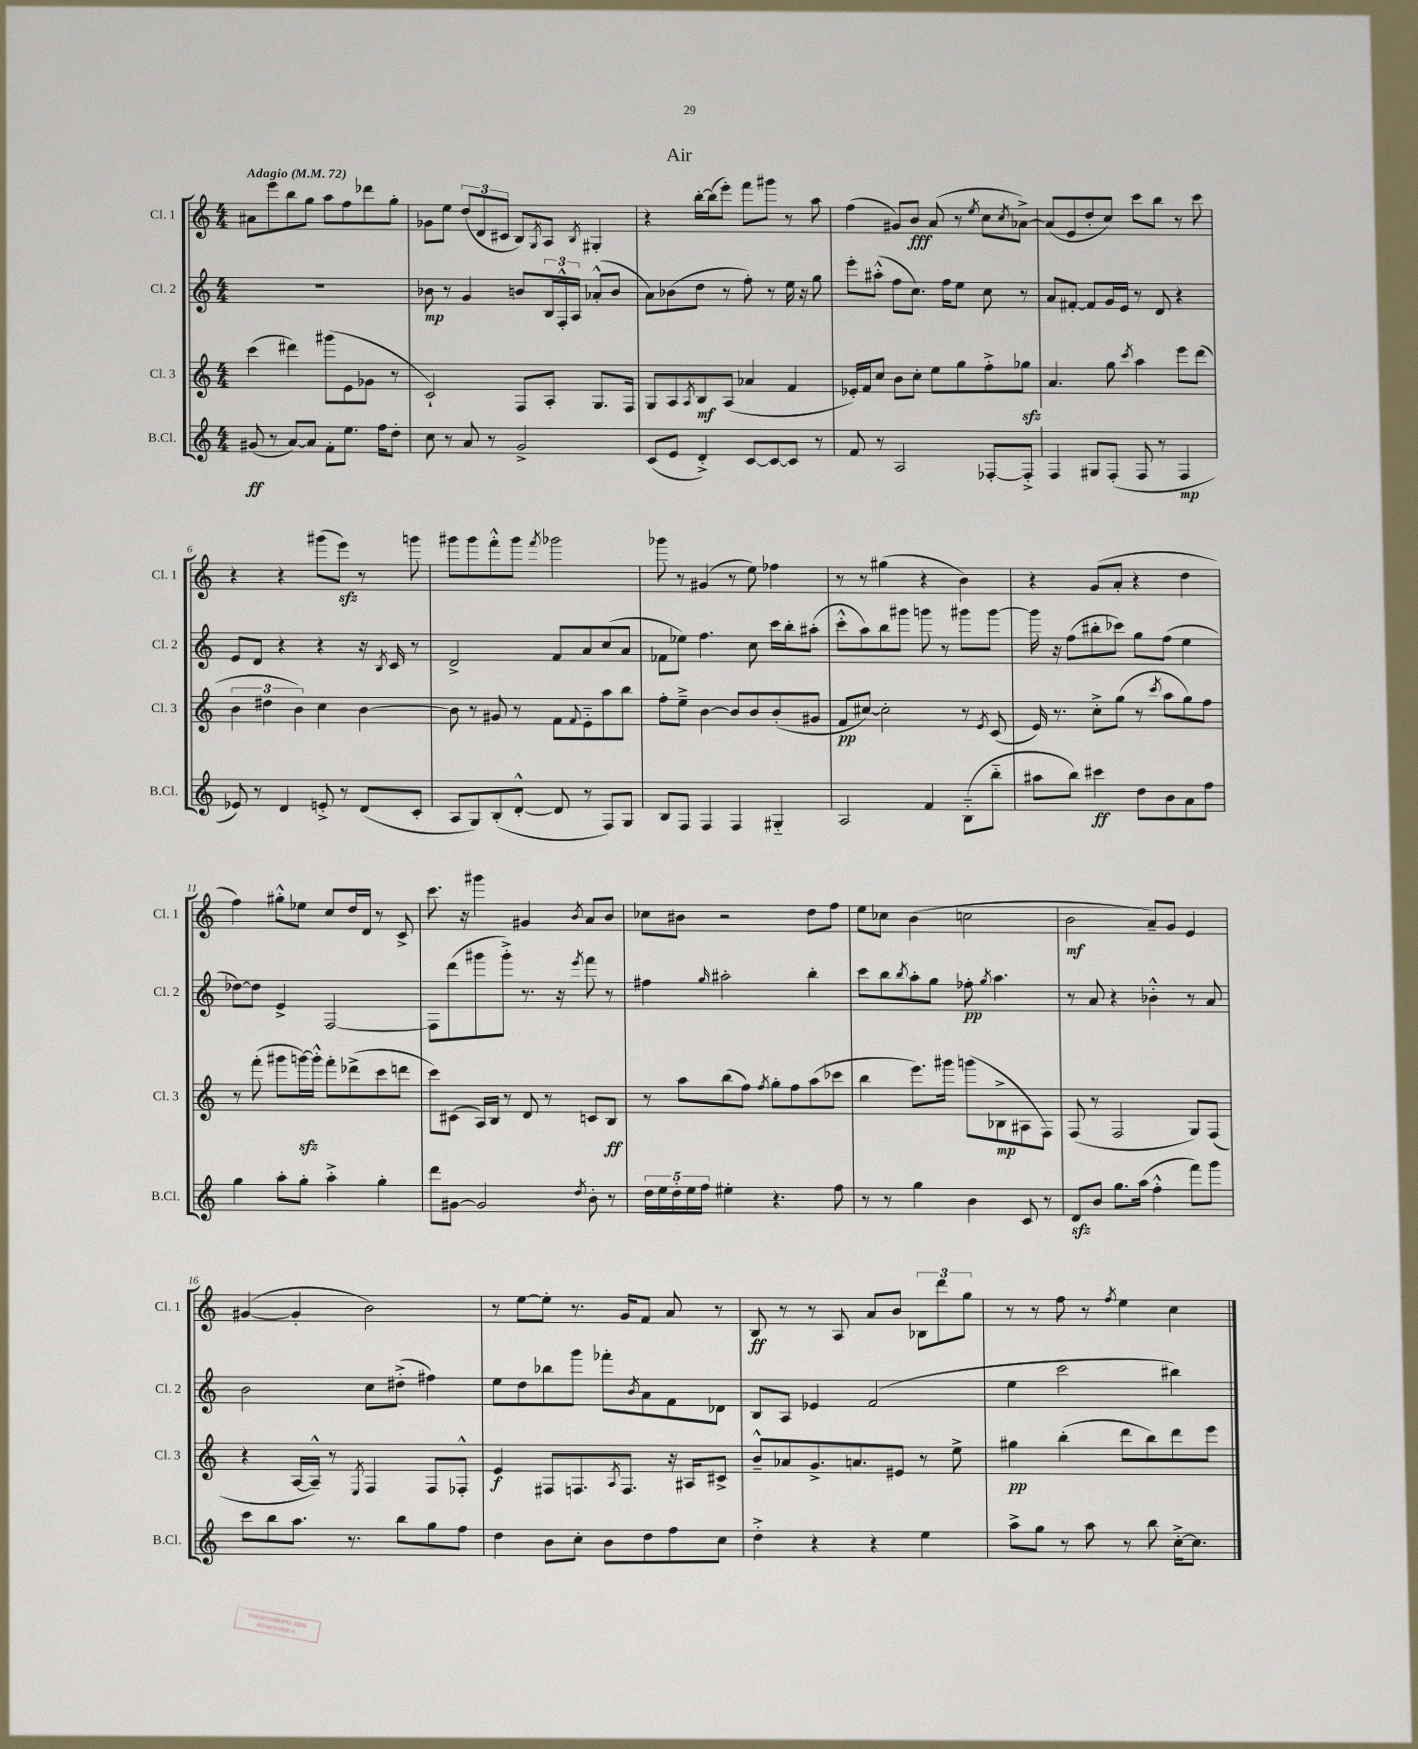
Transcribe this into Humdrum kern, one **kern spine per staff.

**kern	**dynam	**kern	**dynam	**kern	**dynam	**kern	**dynam
*part4	*part4	*part3	*part3	*part2	*part2	*part1	*part1
*staff4	*staff4	*staff3	*staff3	*staff2	*staff2	*staff1	*staff1
*I"B.Cl.	*	*I"Cl. 3	*	*I"Cl. 2	*	*I"Cl. 1	*
*I'B.Cl.	*	*I'Cl. 3	*	*I'Cl. 2	*	*I'Cl. 1	*
*clefG2	*	*clefG2	*	*clefG2	*	*clefG2	*
*k[]	*	*k[]	*	*k[]	*	*k[]	*
*M4/4	*	*M4/4	*	*M4/4	*	*M4/4	*
*MM72	*	*MM72	*	*MM72	*	*MM72	*
=1	=1	=1	=1	=1	=1	=1	=1
!	!	!	!	!	!	!LO:TX:a:B:t=Adagio	!
(8g#X/	ff	(4ccc\	.	1r	.	8a#X\L	.
8r	.	.	.	.	.	8eee\	.
[8a/L)	.	4ddd#X\)	.	.	.	8bb\	.
8a/J]	.	.	.	.	.	8gg\J	.
8f'\L	.	(8ggg#X\L	.	.	.	8aa\L	.
8.ee\J	.	8e\	.	.	.	8ff\	.
.	.	8g-X\J	.	.	.	8ddd-X\	.
16ff\KL	.	.	.	.	.	.	.
8dd'\J	.	8r	.	.	.	8gg'\J	.
=2	=2	=2	=2	=2	=2	=2	=2
8cc\	.	2c`/)	.	8b-X\	mp	8g-X\L	.
8r	.	.	.	8r	.	8ee\J	.
8a/	.	.	.	4g/	.	(12dd/L	.
.	.	.	.	.	.	12d/	.
8r	.	.	.	.	.	.	.
.	.	.	.	.	.	12c#X/J	.
2g^/	.	8F/L	.	8bn/L	.	8B/L)	.
.	.	.	.	.	.	8qG/	.
.	.	8A'/J	.	24B/L	.	8A/J	.
.	.	.	.	24F'^^/	.	.	.
.	.	.	.	24A/JJ	.	.	.
.	.	.	.	.	.	8qB/	.
.	.	8.G/L	.	(8a-X'^^/L	.	4G#X'/	.
.	.	.	.	8b/J	.	.	.
.	.	16F/Jk	.	.	.	.	.
=3	=3	=3	=3	=3	=3	=3	=3
(8c/L	.	8G/L	.	8a\L)	.	4r	.
8e/J	.	8A/	.	(8b-X\	.	.	.
.	.	8qA/	.	.	.	.	.
4d'^/)	.	8B/	mf	8dd\J	.	[16bb'\LL	.
.	.	.	.	.	.	(16bb\J]	.
.	.	(8A/J	.	8r	.	8eee'\J)	.
[8c/L	.	4a-X/	.	8ff'\)	.	8fff\L	.
8c/_	.	.	.	8r	.	8ggg#X\J	.
8c/J]	.	4f/	.	16ee\	.	8r	.
.	.	.	.	16r	.	.	.
8r	.	.	.	8gg\	.	8aa\	.
=4	=4	=4	=4	=4	=4	=4	=4
8f/	.	16e-X'/LL)	.	8eee'\L	.	(4ff\	.
.	.	16f/J	.	.	.	.	.
8r	.	8cc/J	.	(8aa#X'^^\J	.	.	.
2A/	.	8b\L	.	8ff\L	.	8g#X/L)	.
.	.	8cc'\J	.	8.cc\J)	.	8b/J	fff
.	.	8ee\L	.	.	.	(8a/	.
.	.	.	.	16ff\KL	.	.	.
.	.	8gg\	.	8ee\J	.	8r	.
.	.	.	.	.	.	8qee/	.
[8F-X'/L	.	8ff'^\	.	8cc\	.	8cc\L	.
.	.	.	.	.	.	8qcc/	.
8F-'^/J]	.	8gg-Xzz\J	.	8r	.	[8a-X^\J)	.
=5	=5	=5	=5	=5	=5	=5	=5
4F/	.	4.a/	.	8a/L	.	(8a-/L]	.
.	.	.	.	[8f#X'/J	.	8e/	.
8G#X/L	.	.	.	8f#/L]	.	8dd'/	.
(8F'/J	.	8gg\	.	16g/L	.	8cc/J)	.
.	.	.	.	16e/JJ	.	.	.
.	.	8qccc/	.	.	.	.	.
8F/	.	4aa\	.	8r	.	8ccc\L	.
8r	.	.	.	8d/	.	8bb\J	.
4F/	mp	8eee\L	.	4r	.	8r	.
.	.	(8ddd\J	.	.	.	8ccc\	.
!!LO:LB:g=z
=6	=6	=6	=6	=6	=6	=6	=6
8e-X/)	.	6b\	.	8e/L	.	4r	.
8r	.	.	.	8d/J	.	.	.
.	.	6dd#X\	.	.	.	.	.
4d/	.	.	.	4r	.	4r	.
.	.	6b\)	.	.	.	.	.
8en'^/	.	4cc\	.	4r	.	(8ggg#X\L	.
8r	.	.	.	.	.	8eeezz\J)	.
(8d/L	.	[4b\	.	16r	.	8r	.
.	.	.	.	8qB/	.	.	.
.	.	.	.	16c/	.	.	.
8c'/J	.	.	.	8r	.	8gggn\	.
=7	=7	=7	=7	=7	=7	=7	=7
8A/L	.	8b\]	.	2d^/	.	8ggg#X\L	.
8G/)	.	8r	.	.	.	8ggg#\	.
(8B'/	.	8g#X/	.	.	.	8fff'^^\	.
[8d'^^/J	.	8r	.	.	.	8ggg#\J	.
.	.	.	.	.	.	8qfff/	.
8d/]	.	8f\L	.	8f/L	.	2ggg-X\	.
.	.	8qqf/	.	.	.	.	.
8r	.	8e\	.	8a/	.	.	.
8F/L)	.	8aa\	.	(8cc/	.	.	.
8G/J	.	8bb\J	.	8a/J	.	.	.
=8	=8	=8	=8	=8	=8	=8	=8
8B/L	.	8ff'\L	.	8f-X\L	.	8ggg-X\	.
8F/J	.	8ee~^\J	.	8ee-X\J)	.	8r	.
4F/	.	[4b\	.	4.ff\	.	(4g#X/	.
4F/	.	8b/L]	.	.	.	8r	.
.	.	8b/	.	8cc\	.	8ee\)	.
4G#X/	.	(8b'/	.	16ccc\LL	.	4ff-X\	.
.	.	.	.	16bb'\J	.	.	.
.	.	8g#X/J	.	(8aa#X'\J	.	.	.
=9	=9	=9	=9	=9	=9	=9	=9
2A/	.	8f/L	pp	8ccc'^^\L	.	8r	.
.	.	[8cc#X/J)	.	8aa\)	.	8r	.
.	.	2cc#'\]	.	8bb\	.	(4gg#X\	.
.	.	.	.	8ggg#X\J	.	.	.
4f/	.	.	.	8gggn\	.	4r	.
.	.	.	.	8r	.	.	.
(8B\L	.	8r	.	8ggg#X\L	.	4b\)	.
.	.	8qe/	.	.	.	.	.
8bb\J	.	(8c/	.	[8ggg#\J	.	.	.
=10	=10	=10	=10	=10	=10	=10	=10
8aa#X\L	.	16e/)	.	16ggg#\]	.	4r	.
.	.	8.r	.	16r	.	.	.
8bb\J)	.	.	.	(8ff\L	.	.	.
4ccc#X\	ff	8cc'^\L	.	8bb#X'\	.	(8g/L	.
.	.	(8gg\J	.	8ccc-X\J)	.	8a'/J	.
8dd\L	.	8r	.	8gg\L	.	4r	.
.	.	8qccc/	.	.	.	.	.
8b\	.	8aa\L	.	(8ff\J	.	.	.
8a\	.	8gg\)	.	4ee\	.	4dd\	.
8ff\J	.	8ff\J	.	.	.	.	.
!!LO:LB:g=z
=11	=11	=11	=11	=11	=11	=11	=11
4gg\	.	8r	.	[8dd-X\L)	.	4ff\)	.
.	.	(8fff'\	.	8dd-\J]	.	.	.
8aa'\L	.	8ggg#X\L	.	4e^/	.	8gg#X'^^\L	.
8gg'\J	.	[16gggnzz\L)	.	.	.	8ee-X\J	.
.	.	16ggg'^^\JJ]	.	.	.	.	.
4aa'^\	.	8fff'\L	.	[2F/	.	8cc/L	.
.	.	(8ddd-X^\	.	.	.	16dd/L	.
.	.	.	.	.	.	16d/JJ	.
4gg'\	.	8ccc\	.	.	.	8r	.
.	.	8dddn\J	.	.	.	8c^/	.
=12	=12	=12	=12	=12	=12	=12	=12
8ddd\L	.	8ccc\L)	.	8F\L]	.	8.ccc\	.
[8g#X\J	.	(8c#X\J	.	(8ddd\	.	.	.
.	.	.	.	.	.	16r	.
2g#/]	.	16A/LL)	.	8ggg#X\	.	4ggg#X\	.
.	.	16B/JJ	.	.	.	.	.
.	.	8r	.	8ggg#'^\J)	.	.	.
.	.	8d/	.	8.r	.	4g#X/	.
.	.	8r	.	.	.	.	.
.	.	.	.	16r	.	.	.
8qdd/	.	.	.	8qeee/	.	8qb/	.
8b'\	.	8cn/L	.	8fff\	.	8a/L	.
8r	.	8B/J	ff	8r	.	8b/J	.
=13	=13	=13	=13	=13	=13	=13	=13
20dd\LL	.	8r	.	4ff#X\	.	8cc-X\L	.
20ee\	.	.	.	.	.	.	.
20dd'\	.	.	.	.	.	.	.
.	.	8aa\L	.	.	.	8b#X\J	.
20ee\	.	.	.	.	.	.	.
20ff\JJ	.	.	.	.	.	.	.
.	.	.	.	16qqgg/	.	.	.
4ee#X'\	.	(8bb\	.	2aa#X'\	.	2r	.
.	.	8ff\J)	.	.	.	.	.
.	.	8qff/	.	.	.	.	.
4.r	.	8gg'\L	.	.	.	.	.
.	.	8ff\	.	.	.	.	.
.	.	(8aa\	.	4bb'\	.	8dd\L	.
8ff\	.	8ccc-X\J	.	.	.	8ff\J	.
=14	=14	=14	=14	=14	=14	=14	=14
8r	.	4bb\	.	8ccc\L	.	8ee\L	.
8r	.	.	.	8bb\	.	8cc-X\J	.
.	.	.	.	8qbb/	.	.	.
4gg\	.	8.eee\L)	.	8aa'\	.	(4b\	.
.	.	.	.	8gg\J	.	.	.
.	.	16ggg#X\Jk	.	.	.	.	.
4b\	.	(8gggn\L	.	8ff-X'\	pp	2ccn\	.
.	.	.	.	8qgg/	.	.	.
.	.	8B-X^\	mp	4.aa\	.	.	.
8c/	.	8A#X\	.	.	.	.	.
8r	.	8F\J)	.	.	.	.	.
=15	=15	=15	=15	=15	=15	=15	=15
8dzz/L	.	(8F/	.	8r	.	2b\	mf
8b/J	.	8r	.	8a/	.	.	.
8.gg\L	.	2F/	.	4r	.	.	.
(16aa\Jk	.	.	.	.	.	.	.
4ff'^^\	.	.	.	4b-X'^^\	.	8a~/L)	.
.	.	.	.	.	.	8g/J	.
8fff\L)	.	8G/L)	.	8r	.	4e/	.
8ggg\J	.	(8F/J	.	8a/	.	.	.
!!LO:LB:g=z
=16	=16	=16	=16	=16	=16	=16	=16
8ccc\L	.	4r	.	2b\	.	([4g#X/	.
8bb\	.	.	.	.	.	.	.
8.aa\J	.	[16A/LL	.	.	.	4g#'/]	.
.	.	16A~^^/JJ])	.	.	.	.	.
.	.	8r	.	.	.	.	.
8.r	.	.	.	.	.	.	.
.	.	8qE/	.	.	.	.	.
.	.	4F/	.	8cc\L	.	2b\)	.
8bb\L	.	.	.	(8dd#X'^\J	.	.	.
8gg\	.	8F/L	.	4ff#X\)	.	.	.
8ff\J	.	8F-X'^^/J	.	.	.	.	.
=17	=17	=17	=17	=17	=17	=17	=17
4dd\	.	4e/	f	8ee\L	.	8r	.
.	.	.	.	8dd\	.	[8ee\L	.
8b\L	.	8F#X/L	.	8bb-X\	.	8ee'\J]	.
8cc'\J	.	8.Fn/	.	8ggg\J	.	8.r	.
8b\L	.	.	.	8fff-X'\L	.	.	.
.	.	8qA/	.	.	.	.	.
.	.	8.F/J	.	.	.	16g/KL	.
.	.	.	.	8qb/	.	.	.
8dd\	.	.	.	8a\	.	8f/J	.
8ff\	.	16r	.	8f\	.	8a/	.
.	.	16A#X/KL	.	.	.	.	.
8cc\J	.	8c#X^/J	.	8d-X\J	.	8r	.
=18	=18	=18	=18	=18	=18	=18	=18
4dd'^\	.	8b~^^/L	.	8B/L	.	8B/	ff
.	.	8a-X/	.	8A/J	.	8r	.
4r	.	8.g^/	.	4e-X/	.	8r	.
.	.	.	.	.	.	8A/	.
.	.	8.an/	.	.	.	.	.
4r	.	.	.	(2f/	.	8a/L	.
.	.	8e#X/J	.	.	.	8b/J	.
4ee\	.	8r	.	.	.	12B-X\L	.
.	.	.	.	.	.	12ddd\	.
.	.	8ee^\	.	.	.	.	.
.	.	.	.	.	.	12gg\J	.
=19	=19	=19	=19	=19	=19	=19	=19
8aa^\L	.	4gg#X\	pp	4ee\	.	8r	.
8gg\J	.	.	.	.	.	8r	.
8r	.	(4bb'\	.	2ccc\	.	8ff\	.
8aa\	.	.	.	.	.	8r	.
.	.	.	.	.	.	8qff/	.
8r	.	8ddd\L	.	.	.	4ee\	.
8bb\	.	8bb\)	.	.	.	.	.
[16cc'^\KL	.	8ddd\	.	4bb#X\)	.	4cc\	.
8.cc\J]	.	.	.	.	.	.	.
.	.	8eee\J	.	.	.	.	.
==	==	==	==	==	==	==	==
*-	*-	*-	*-	*-	*-	*-	*-
